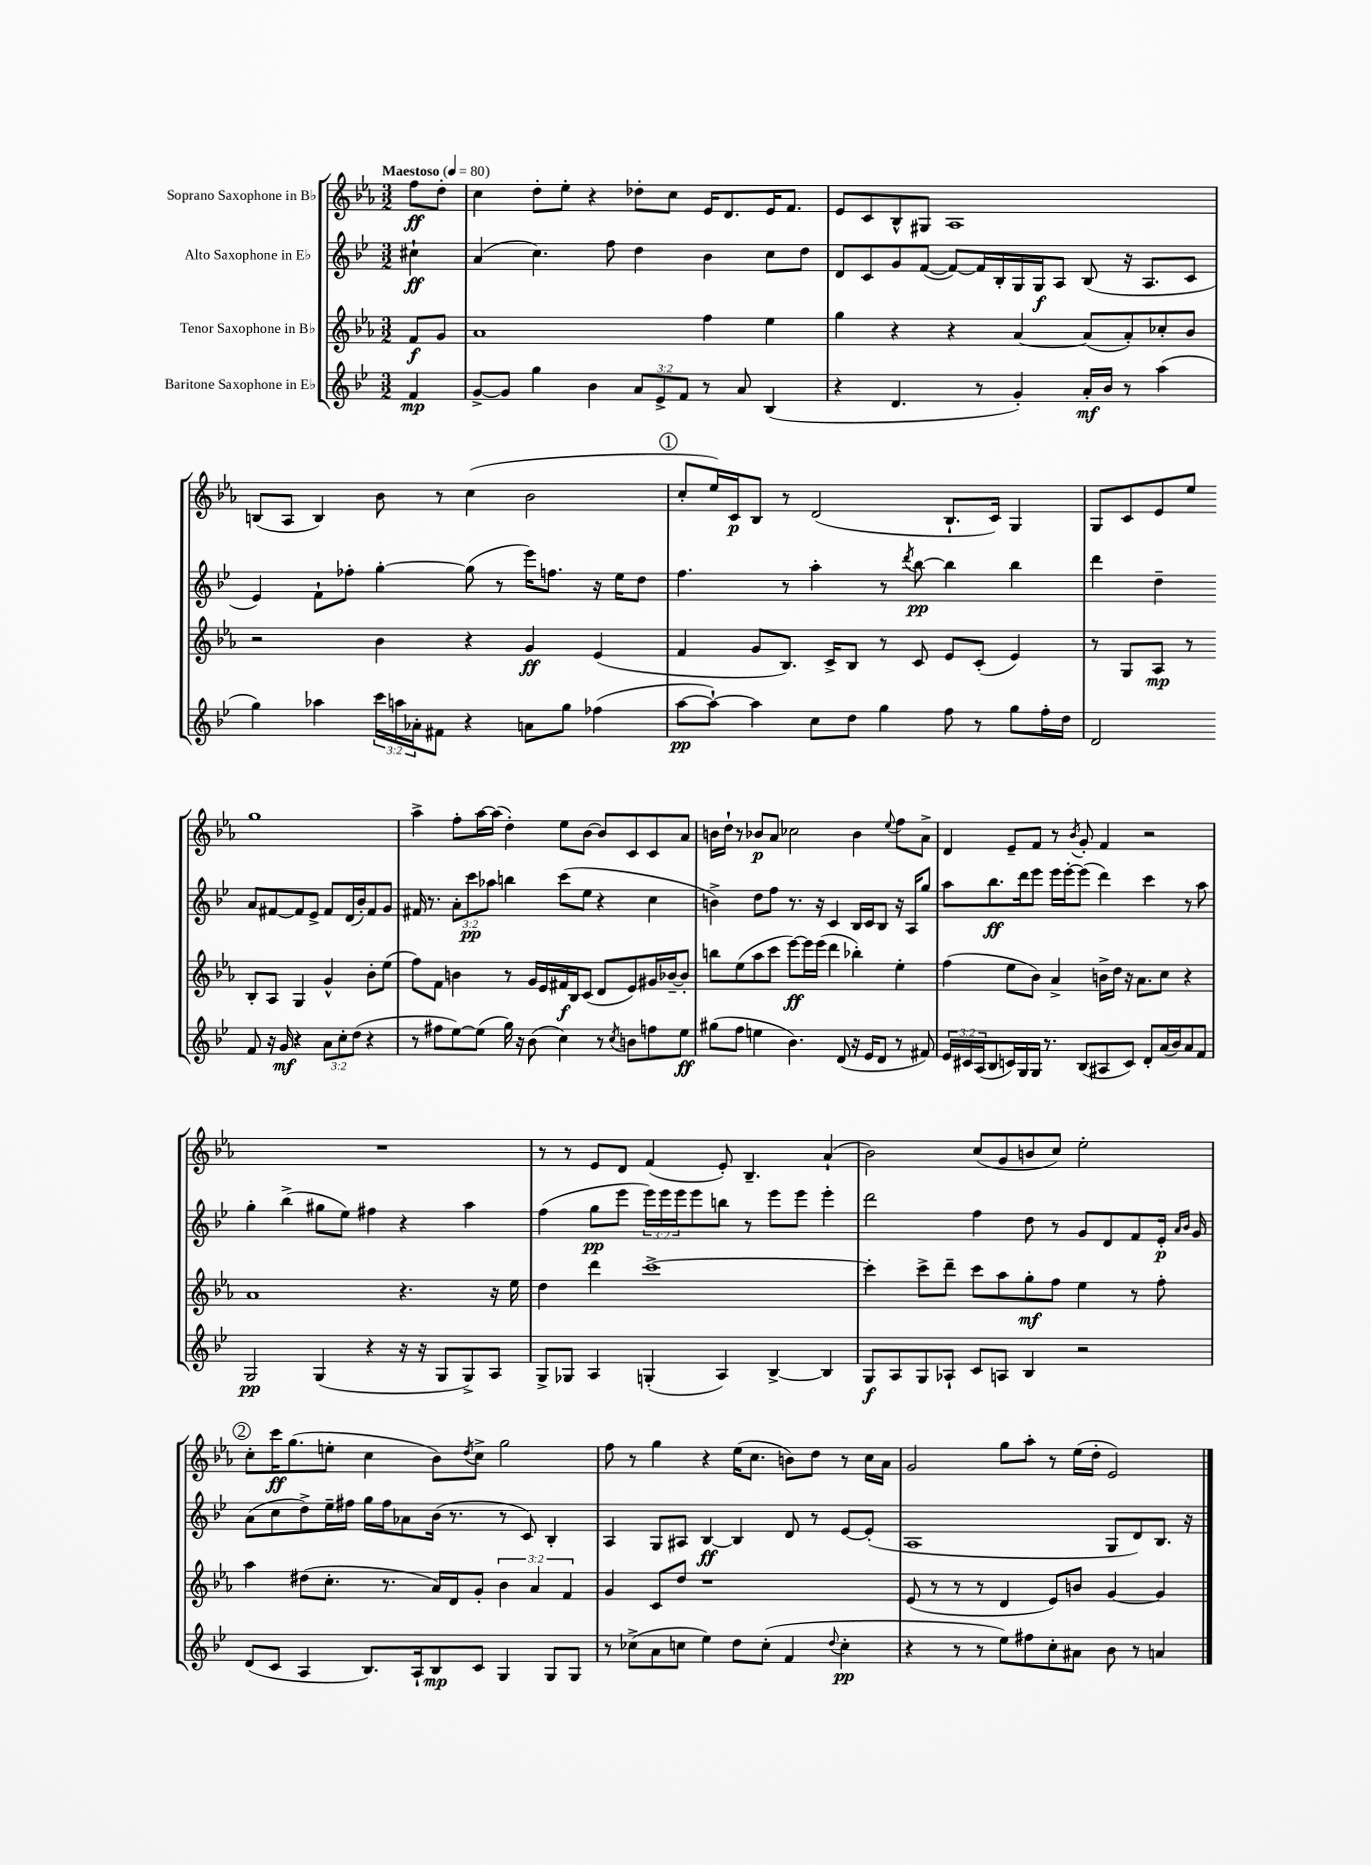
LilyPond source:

<<
\new StaffGroup <<
\new Staff = "s0" \with { instrumentName = "Soprano Saxophone in Bb" } {
    \clef treble \key ees \major \numericTimeSignature \time 3/2 \partial 4 \tempo "Maestoso" 4 = 80
    f''8\ff d''8-. |
    c''4 d''8-. ees''8-. r4 des''8-. c''8 ees'16 d'8. ees'16 f'8. |
    ees'8 c'8 bes8-^ gis8 aes1 |
    b8( aes8 b4) bes'8 r8 c''4( bes'2 |
    \mark \markup { \circle "1" } c''8-. ees''16) c'16\p bes8 r8 d'2( bes8.-! c'16) g4 |
    g8 c'8 ees'8 ees''8 g''1 |
    aes''4-> f''8-. aes''16~ aes''16( d''4-.) ees''8 bes'8~ bes'8 c'8 c'8 aes'8 |
    b'16 d''16-! r8 bes'8\p aes'8 ces''2 bes'4 \appoggiatura { ees''8 } f''8 aes'8-> |
    d'4 ees'8-- f'8 r8 \acciaccatura { bes'8 } g'8-. f'4 r2 |
    R1. |
    r8 r8 ees'8 d'8 f'4( ees'8-.) bes4.-- aes'4-!( |
    bes'2) c''8( g'8 b'8 c''8) ees''2-. |
    \mark \markup { \circle "2" } c''8-. c'''16\ff g''8.( e''8-. c''4 bes'8) \acciaccatura { d''8 } c''8-> g''2 |
    f''8 r8 g''4 r4 ees''16( c''8. b'8) d''8 r8 c''16 aes'16 |
    g'2 g''8 aes''8-. r8 ees''16( d''16-. ees'2) \bar "|." |
}
\new Staff = "s1" \with { instrumentName = "Alto Saxophone in Eb" } {
    \clef treble \key bes \major \numericTimeSignature \time 3/2 \override Staff.TupletNumber.text = #tuplet-number::calc-fraction-text \partial 4
    cis''4-!\ff |
    a'4( c''4.) f''8 d''4 bes'4 c''8 d''8 |
    d'8 c'8 g'8 f'8~( f'8~) f'16 bes16-. g16 g16\f a8 bes8( r16 a8. c'8 |
    ees'4) f'8-! fes''8-. g''4~-. g''8( r8 ees'''16) f''8. r16 ees''16 d''8 |
    \mark \markup { \circle "1" } f''4. r8 a''4-. r8 \acciaccatura { d'''8 } bes''8~\pp bes''4 bes''4 |
    d'''4 d''4-- a'8 fis'8~ fis'8 ees'8-> fis'8 d'16( bes'16-.) fis'8 g'8 |
    fis'16 r8. \tuplet 3/2 { a'8-. c'''8\pp aes''8 } b''4 c'''8( ees''8 r4 c''4 |
    b'4->) d''8 f''8 r8. r16 c'4 bes16 c'16 bes8 r16 a16 g''8 |
    a''8 bes''8.\ff d'''16 ees'''8 ees'''16 ees'''16~-. ees'''8( d'''4) c'''4 r8 a''8 |
    g''4-. bes''4->( gis''8 ees''8) fis''4 r4 a''4 |
    f''4( g''8\pp ees'''8 \tuplet 3/2 { ees'''16) ees'''16 ees'''16 } ees'''8 b''8 r8 ees'''8 ees'''8 ees'''4-. |
    d'''2 f''4 d''8 r8 g'8 d'8 f'8 ees'16-.\p \grace { a'16 bes'16 } g'16 |
    \mark \markup { \circle "2" } a'8( c''8 d''8->) ees''16-- fis''16 g''16 fis''16 aes'8 bes'16( r8. r8 c'8) bes4-. |
    a4 g8 ais8 bes4~\ff bes4 d'8 r8 ees'8~ ees'8-.( |
    a1 g8 d'8) bes8. r16 \bar "|." |
}
\new Staff = "s2" \with { instrumentName = "Tenor Saxophone in Bb" } {
    \clef treble \key ees \major \numericTimeSignature \time 3/2 \override Staff.TupletNumber.text = #tuplet-number::calc-fraction-text \partial 4
    f'8\f g'8 |
    aes'1 f''4 ees''4 |
    g''4 r4 r4 aes'4~ aes'8( aes'8-.) ces''8-. bes'8 |
    r2 bes'4 r4 g'4\ff ees'4( |
    \mark \markup { \circle "1" } f'4 g'8 bes8.) c'16-> bes8 r8 c'8 ees'8 c'8-.( ees'4) |
    r8 g8 aes8\mp r8 bes8-. aes8 g4 g'4-^ bes'8-. ees''8( |
    f''8) f'8 b'4 r8 g'16 ees'16 fis'16\f bes16 c'8( d'8 ees'8) gis'16 bes'16~-- bes'8-. |
    b''8 ees''8( aes''8 c'''8 ees'''8~\ff) ees'''16 ees'''16( d'''4 bes''4-.) ees''4-. |
    f''4( ees''8 bes'8) aes'4-> b'16-> d''16 r16 aes'8. c''8 r4 |
    aes'1 r4. r16 ees''16 |
    d''4 d'''4 c'''1~-> |
    c'''4-. c'''8-> d'''8-- c'''8 aes''8 g''8-.\mf f''8 ees''4 r8 f''8-. |
    \mark \markup { \circle "2" } aes''4 dis''8( c''8.-. r8. aes'16) d'16 g'8-. \tuplet 3/2 { bes'4 aes'4 f'4 } |
    g'4 c'8 d''8 r1 |
    ees'8( r8 r8 r8 d'4 ees'8) b'8 g'4~ g'4 \bar "|." |
}
\new Staff = "s3" \with { instrumentName = "Baritone Saxophone in Eb" } {
    \clef treble \key bes \major \numericTimeSignature \time 3/2 \override Staff.TupletNumber.text = #tuplet-number::calc-fraction-text \partial 4
    f'4\mp |
    g'8~-> g'8 g''4 bes'4 \tuplet 3/2 { a'8 ees'8-> f'8 } r8 a'8 bes4( |
    r4 d'4. r8 g'4-.) a'16-.\mf bes'16 r8 a''4( |
    g''4) aes''4 \tuplet 3/2 { c'''16 a''16 aes'16-. } fis'8 r4 a'8 g''8 fes''4( |
    \mark \markup { \circle "1" } a''8~\pp a''8~-!) a''4 c''8 d''8 g''4 f''8 r8 g''8 f''16-. d''16 |
    d'2 f'8 r16 g'16\mf r4 \tuplet 3/2 { a'8 c''8-. d''8( } r4 |
    r8 fis''8 ees''8~) ees''8( g''16) r16 bes'8( c''4) r8 \acciaccatura { c''8 } b'8 f''8 ees''8\ff |
    gis''8( f''8 e''4 bes'4.) d'8( r16 ees'16 d'8 r8 fis'8) |
    \tuplet 3/2 { ees'16 cis'16 a16( } bes8 c'16) g16 g16 r8. bes8( ais8 c'8) d'8-. a'16( bes'16) a'8 f'8 |
    g2\pp g4( r4 r16 r16 g8 g8->) a8 |
    g8-> ges8 a4 g4-.( a4) bes4~-> bes4 |
    g8\f a8 g8 aes8-! c'8 a8 bes4 r2 |
    \mark \markup { \circle "2" } d'8( c'8 a4 bes8.) a16-! bes8\mp c'8 g4 g8 g8 |
    r8 ces''8->( a'8 c''8 ees''4) d''8 c''8-.( f'4 \appoggiatura { d''8 } c''4-.\pp |
    r4 r8 r8 ees''8) fis''8 c''8-. ais'8 bes'8 r8 a'4 \bar "|." |
}
>>
>>
\layout { \context { \Score \remove "Bar_number_engraver" } }
